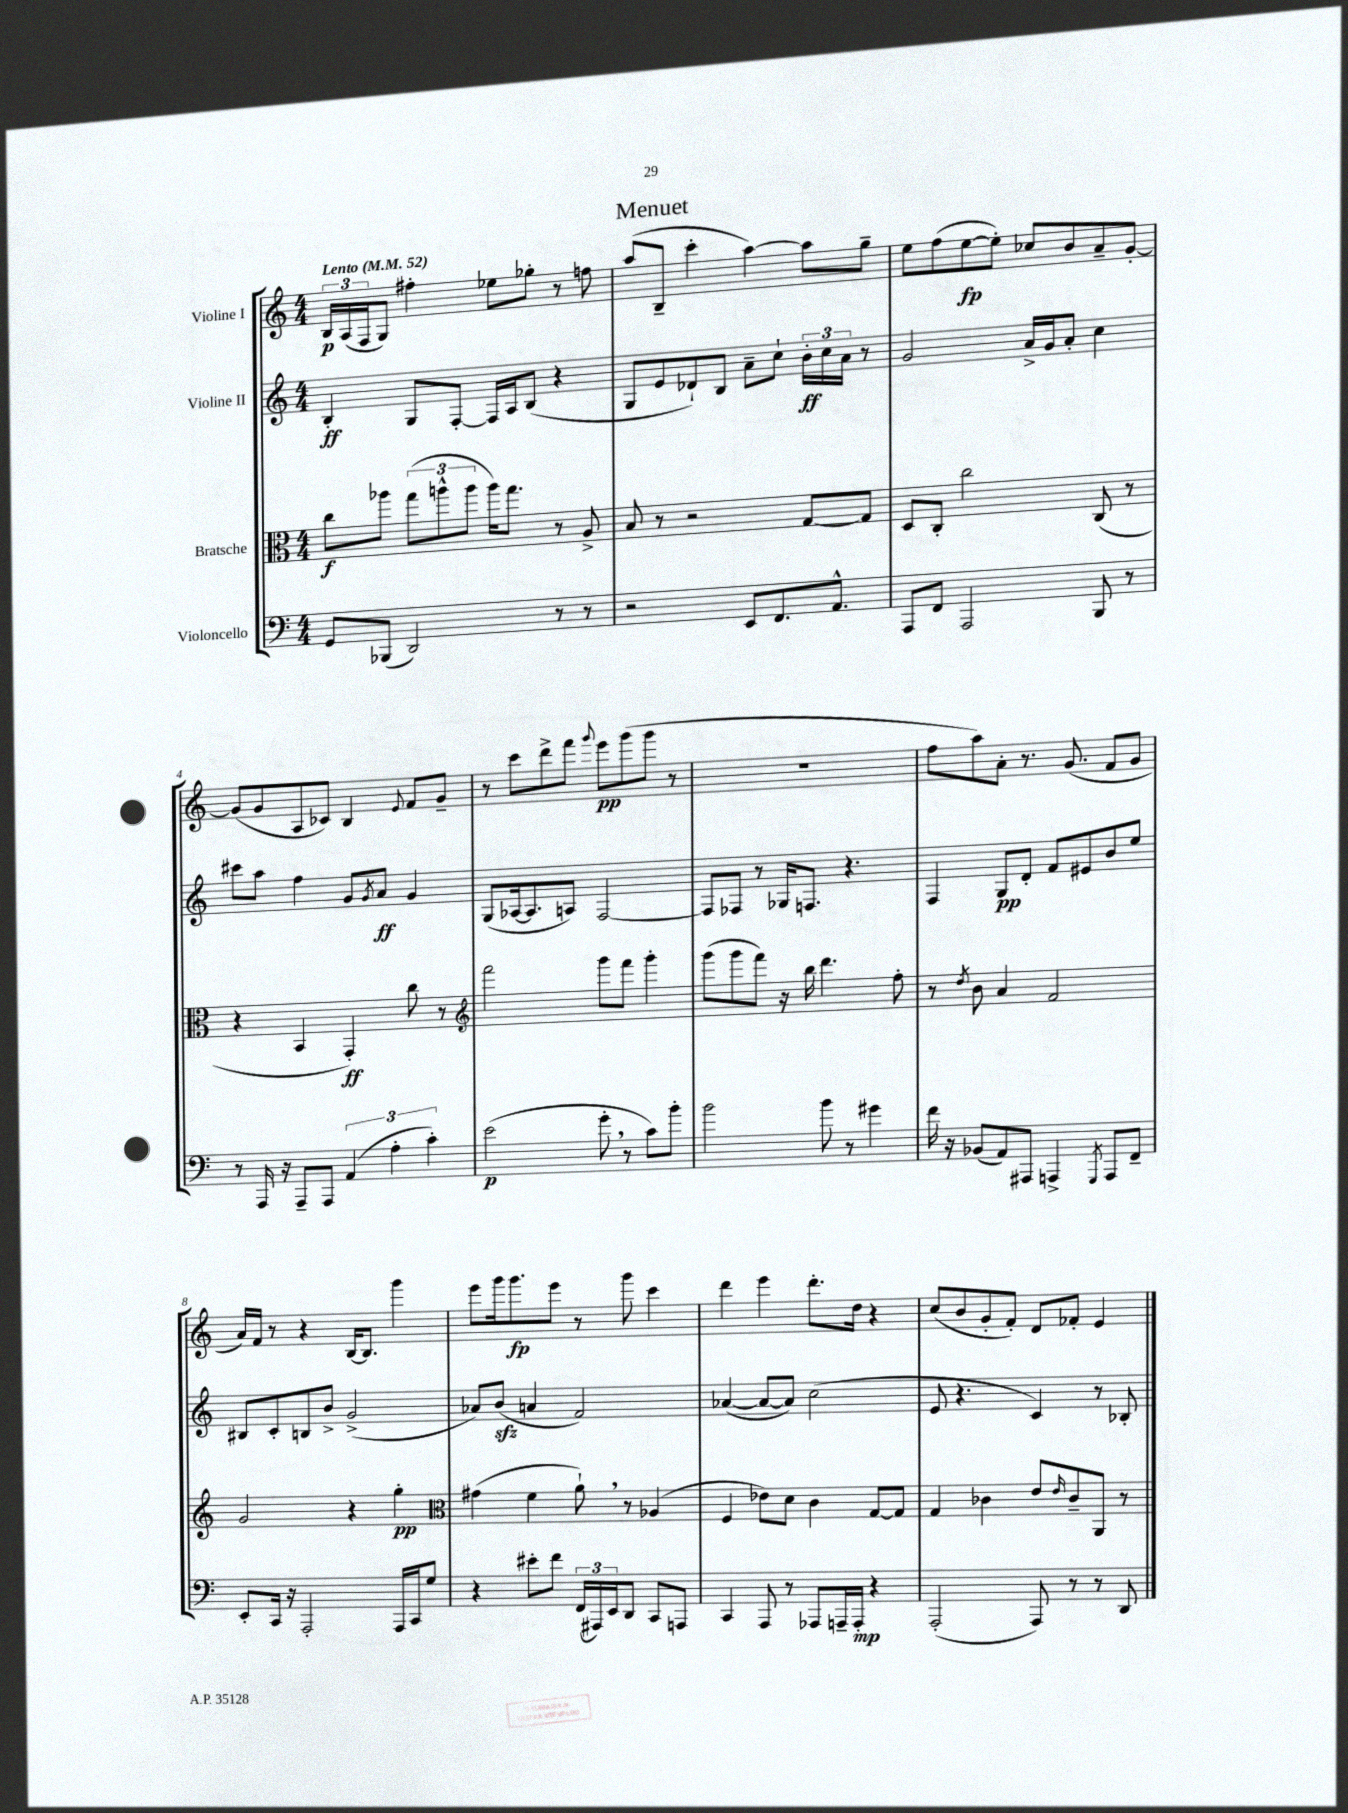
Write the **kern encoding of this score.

**kern	**kern	**kern	**kern
*staff4	*staff3	*staff2	*staff1
*clefF4	*clefC3	*clefG2	*clefG2
*k[]	*k[]	*k[]	*k[]
*M4/4	*M4/4	*M4/4	*M4/4
*MM52	*MM52	*MM52	*MM52
8GG/L	8cc\L	4B'/	24B/LL
.	.	.	(24A/
.	.	.	24F/J
(8BBB-/J	8aa-\J	.	8G/J)
2DD/)	(12gg\L	8G/L	4ff#'\
.	12aa^^\	.	.
.	.	[8F'/J	.
.	12aa\J	.	.
.	16aa\LK)	16F/]LL	8ee-\L
.	8.gg\J	16A/J	.
.	.	(8B/J	8gg-'\J
8r	8r	4r	8r
8r	8A^/	.	8ff\
=	=	=	=
2r	8B/	8G/L	(8aa/L
.	8r	8e/	8B~/J
.	2r	8d-`/)	4ccc'\
.	.	8B/J	.
8EE/L	.	8a~\L	[4aa\)
8.FF/	.	8cc`\J	.
.	[8G/L	24b'\LL	8aa\]L
.	.	24cc\	.
8.AA^^/J	.	.	.
.	.	24a\JJ	.
.	8G/]J	8r	8gg~\J
=	=	=	=
8AAA/L	8D/L	2g/	8ee\L
8FF/J	8C'/J	.	(8ff\
2AAA/	2cc\	.	[8ee\
.	.	.	8ee'\]J)
.	.	16a^/LL	8cc-/L
.	.	16g/J	.
.	.	8a'/J	8b/
8BBB/	(8C/	4cc\	8a~/
8r	8r	.	[8g'/J
=	=	=	=
8r	4r	8ccc#\L	(8g/]L
16AAA/	.	8aa\J	8g/
16r	.	.	.
8AAA~/L	4BB/	4ff\	8A/
8AAA/J	.	.	8c-/J)
(6AA/	4GG'/)	8g/L	4B/
.	.	8qg/	.
.	.	8a/J	.
6A'\	.	.	.
.	.	.	8qqe/
.	8cc\	4g/	8f/L
6c'\)	.	.	.
.	8r	.	8g~/J
=	=	=	=
*	*clefG2	*	*
(2e\	2fff\	(8G/L	8r
.	.	[16A-/k	8ccc\L
.	.	8.A-/]	.
.	.	.	8ddd^\
.	.	8A/J)	8fff\J
.	.	.	8qqggg/
8g'\	8ggg\L	[2F/	8eee\L
8r	8fff\J	.	(8ggg\
8c\L)	4ggg'\	.	8ggg\J
8b'\J	.	.	8r
=	=	=	=
2b\	(8ggg\L	8F/]L	1r
.	8ggg\	8F-/J	.
.	8fff\J)	8r	.
.	16r	16G-/LK	.
.	16bb\	8.F/J	.
8b\	4.ddd\	.	.
8r	.	4.r	.
4g#\	.	.	.
.	8ff'\	.	.
=	=	=	=
16f\	8r	4F/	8ff\L
16r	.	.	.
.	8qdd/	.	.
(8BB-/L	8b\	.	8aa\)
8AA/)	4a/	8G/L	8a'\J
8AAA#/J	.	8d'/J	8.r
4AAA^/	2f/	8f/L	.
.	.	.	(8.g/
.	.	8e#/	.
8qGGG/	.	.	.
8AAA/L	.	8b/	8f/L
8FF~/J	.	8ee/J	8g/J
=	=	=	=
8EE'/L	2g/	8B#/L	16a/LL)
.	.	.	16f/JJ
16CC/Jk	.	8c'/	8r
16r	.	.	.
2AAA'/	.	8B/	4r
.	.	8b^/J	.
.	4r	(2g^/	[16B/LK
.	.	.	8.B/]J
16AAA/LL	4gg'\	.	4ggg\
16CC/J	.	.	.
8G/J	.	.	.
=	=	=	=
*	*clefC3	*	*
4r	(4g#\	8a-/L)	8eee\L
.	.	(8b/J	16ggg\k
.	.	.	8.ggg\
8e#'\L	4f\	4a/	.
8f\J	.	.	8eee\J
(24FF/LL	8a`\)	2f/)	8r
24AAA#/)	.	.	.
24EE/J	.	.	.
8DD/J	8r	.	8ggg\
8CC/L	(4A-/	.	4ccc\
8AAA/J	.	.	.
=	=	=	=
4CC/	4F/	([4a-/	4ddd\
8AAA/	8e-\L)	8a-/_L	4eee\
8r	8d\J	8a-/]J)	.
8AAA-/L	4c\	(2cc\	8.ddd'\L
16AAA~/L	.	.	.
16AAA'/JJ	.	.	16dd\Jk
4r	[8G/L	.	4r
.	8G/]J	.	.
=	=	=	=
(2AAA'/	4G/	8e/	(8cc/L
.	.	4.r	8b/
.	4c-\	.	8g'/
.	.	.	8f'/J)
8AAA/)	8e/L	4c/)	8d/L
.	16qqe/	.	.
8r	8c-~/	.	8f-'/J
8r	8AA/J	8r	4e/
8DD/	8r	8B-'/	.
==	==	==	==
*-	*-	*-	*-
